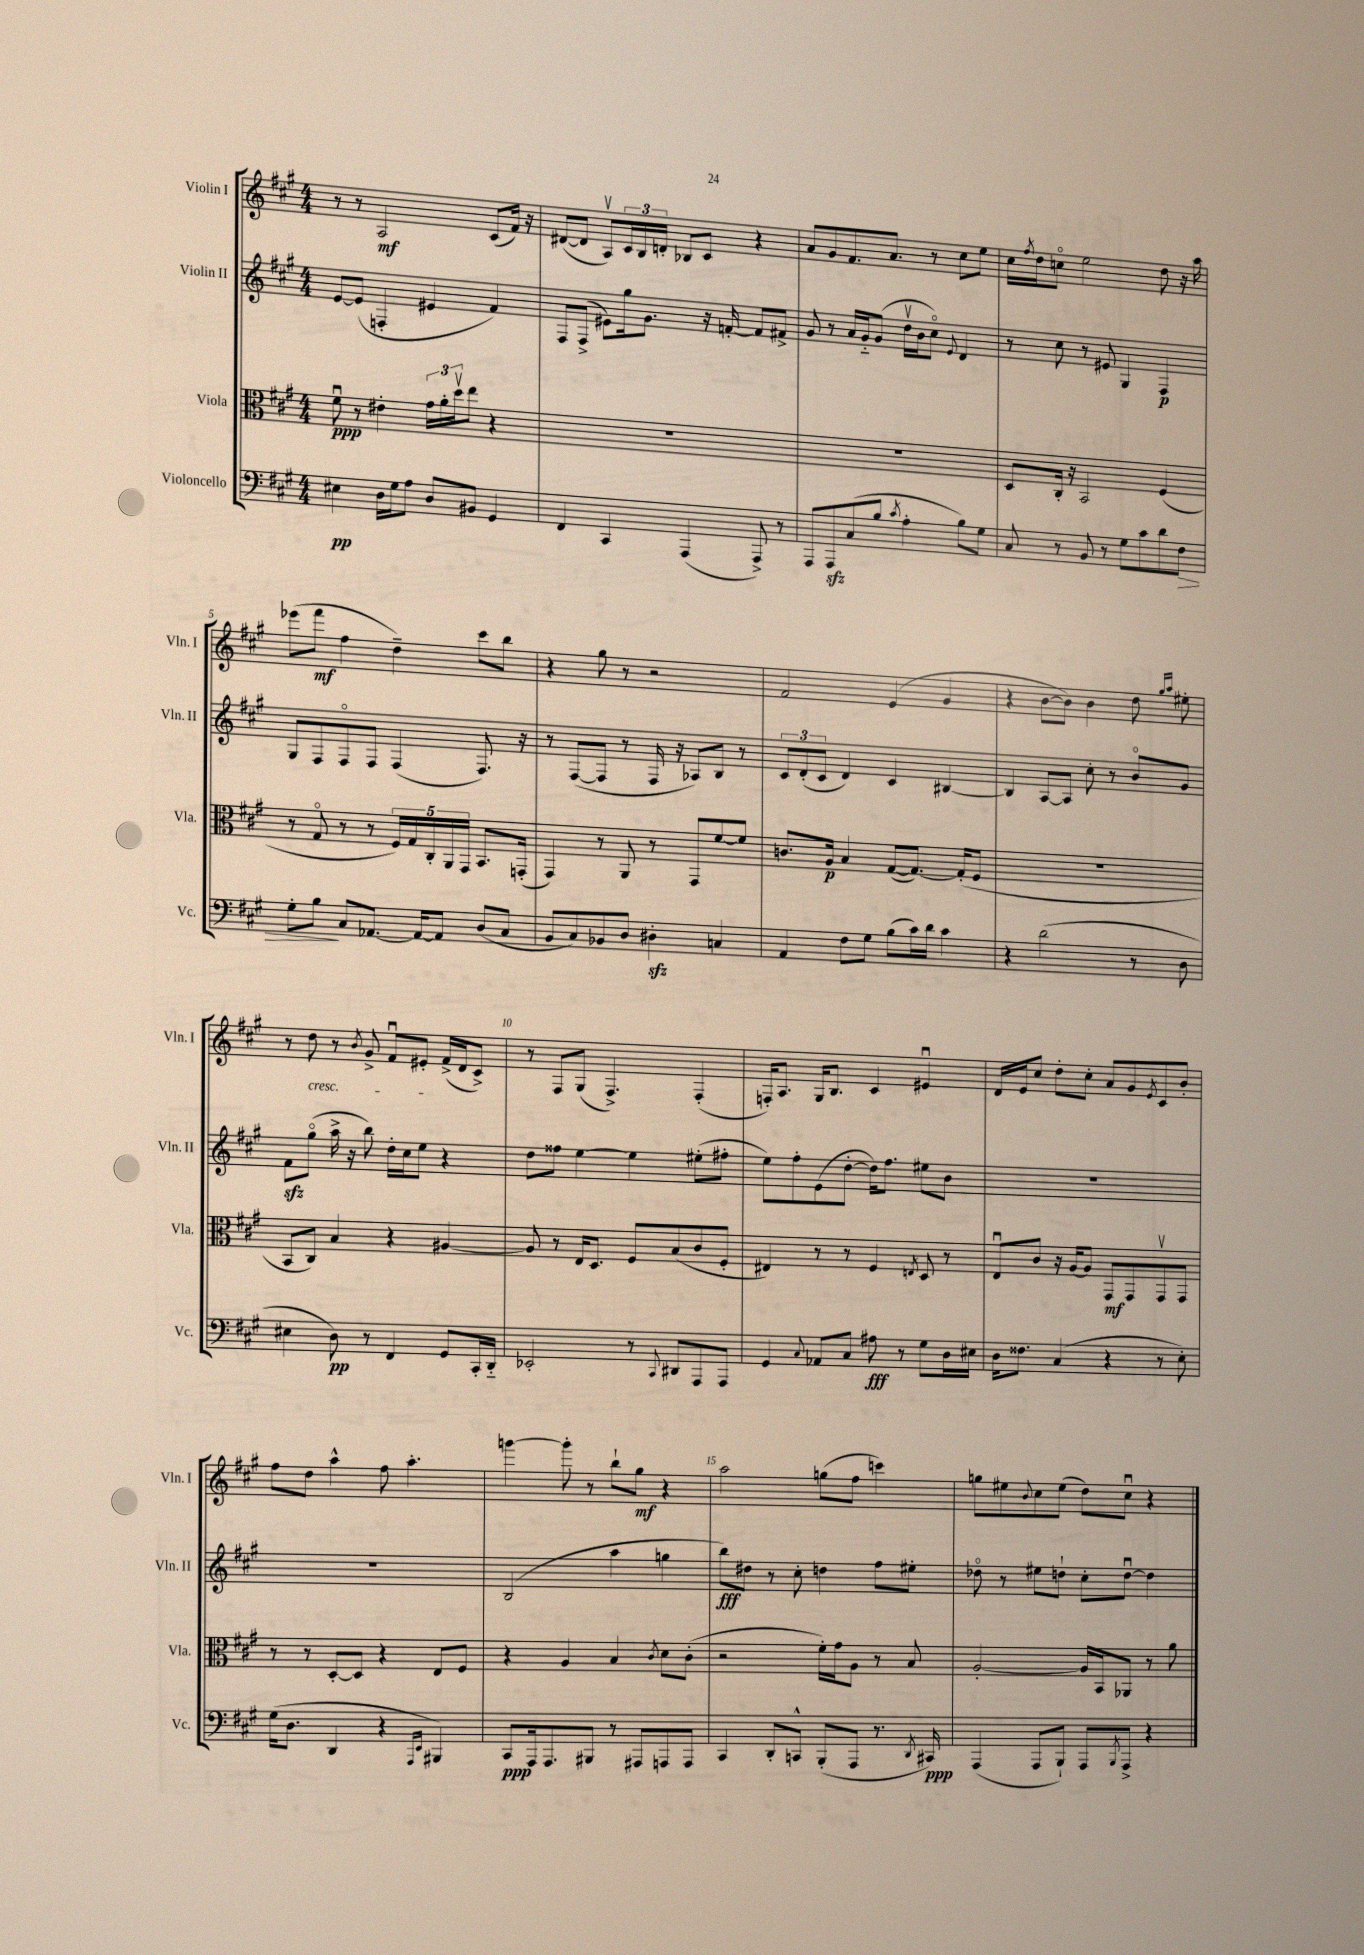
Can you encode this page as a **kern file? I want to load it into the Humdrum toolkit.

**kern	**kern	**kern	**kern
*staff4	*staff3	*staff2	*staff1
*clefF4	*clefC3	*clefG2	*clefG2
*k[f#c#g#]	*k[f#c#g#]	*k[f#c#g#]	*k[f#c#g#]
*M4/4	*M4/4	*M4/4	*M4/4
4E#\	8f#u\	[8e/L	8r
.	8r	(8e/]J	8r
16D\LL	4e#'\	4F'/	2A/
16G#\J	.	.	.
8A\J	.	.	.
8D/L	24g#\LL	4e#/	.
.	24a'\	.	.
.	24ddv\J	.	.
8BB#/J	8ee\J	.	.
4GG#/	4r	4f#/)	(8c#/L
.	.	.	16f#/Jk)
.	.	.	16r
=	=	=	=
4FF#/	1r	8F#/L	([8d#/L
.	.	(8F#^/J	8d#/]J
4CC#/	.	8e#\L)	8Av/L)
.	.	16gg#\k	24c#/L
.	.	.	24B/
.	.	8.g#\J	.
.	.	.	24d'/JJ
(4AAA/	.	.	8B-/L
.	.	16r	8c#/J
.	.	[16f'/	.
8AAA^/)	.	8f/]L	4r
8r	.	8f#^/J	.
=	=	=	=
8AAA/L	1r	8g#/	8a/L
8AAA/	.	8r	8g#/
(8C#/	.	16a/LL	8.f#/
.	.	16g#'~/J	.
8B/J	.	(8g#/J	.
.	.	.	8.a/J
8qc#/	.	.	.
4A'\	.	16ddv\LL	.
.	.	16b\J	.
.	.	8cc#o\J)	8r
.	.	8qqe/	.
8B\L)	.	4d/	8cc#\L
8G#\J	.	.	8ee\J
=	=	=	=
8C#/	8D/L	8r	16cc#\LL
.	.	.	8qff#/
.	.	.	16dd\J
8r	16C#'/Jk	8cc#\	8cco\J
.	16r	.	.
8BB/	2BB/	8r	2ee\
8r	.	8e#/	.
8G#\L	.	4G#/	.
8c#\	.	.	.
8d\	(4F#/	4F#/	8dd\
8F#\J	.	.	16r
.	.	.	16aa\
=	=	=	=
8G#'\L	8r	8G#/L	(8eee-\L
8B\J	8G#o/	8F#/	8fff#\J
8C#/L	8r	8F#o/	4ff#\
[8.AA-/J	8r	8F#/J	.
.	20F#/LL)	(4F#/	4dd~\)
.	20G#/	.	.
16AA-/_LK	.	.	.
.	20C#'/	.	.
8AA-/]J	.	.	.
.	20AA/	.	.
.	20GG#/JJ	.	.
(8D/L	8.BB/L	8.F#/)	8ccc#\L
8C#/J	.	.	8bb\J
.	(16GG'/Jk	16r	.
=	=	=	=
8BB/L	4GG#/)	8r	4r
8C#/)	.	([8F#/L	.
8BB-/	8r	8F#/]J	8gg#\
8D/J	8AA/	8r	8r
4D#'\	8r	16F#/	2r
.	.	16r	.
.	8GG#/L	8A-/L)	.
4C/	[8f#/	8B/J	.
.	8f#/]J	8r	.
=	=	=	=
4AA/	8.c/L	12c#/L	2f#/
.	.	(12d'/	.
.	.	12c#/J	.
.	16A/Jk	.	.
8F#\L	4B/	4d/)	.
8G#\J	.	.	.
(8B\L	([8G#/L	4c#/	(4e/
16c#\L)	8.G#/_J)	.	.
16d\JJ	.	.	.
4c#\	.	[4B#/	4g#/
.	(16G#'/]LK	.	.
.	8F#/J	.	.
=	=	=	=
4r	1r	4B#/]	4r
(2d\	.	[8A/L	[8b\L
.	.	8A/]J	8b\]J)
.	.	8cc#'\	4b\
.	.	8r	.
8r	.	8bo/L	8dd\
.	.	.	16qqgg#/LL
.	.	.	16qqaa/JJ
8D\	.	8g#/J	8ee#'\
=	=	=	=
4E#\	8BB/L	8f#\L	8r
.	8C#/J)	(8gg#o\J	8dd\
8D\)	4B/	16aa^\	8r
.	.	16r	.
.	.	.	8qb/
8r	.	8bb\)	8g#^/
4FF#/	4r	16dd'\LL	8f#u/L
.	.	16cc#\J	.
.	.	8ee\J	8e#'/J
8GG#/L	[4A#/	4r	(16f#^/LL
.	.	.	16d/J
16CC#'/L	.	.	8c#^/J)
16DD'~/JJ	.	.	.
=	=	=	=
2EE-'/	8A#/]	8dd\L	8r
.	8r	8ff##\J	8F#/L
.	16E/LK	[4ee\	(8G#/J
.	8.D/J	.	.
.	.	.	4.F#^/)
8r	8F#/L	4ee\]	.
8qqCC#/	.	.	.
8DD#/L	(8B/	.	.
8AAA/	8c#/	(8ee#'\L	(4F#'/
8AAA/J	8F#'/J	8ff#'\J	.
=	=	=	=
4GG#/	4E#/)	8ee\L)	16F'/LK)
.	.	.	8.A/J
.	.	8ff#'\	.
8qqC#/	.	.	.
8AA-/L	8r	(8e\	16G#/LK
.	.	.	8.B/J
8C#/J	8r	[8dd'\J	.
8A#\	4F#/	16dd\]LK)	4c#/
.	.	8.ff#\J	.
8r	.	.	.
.	8qE/	.	.
8G#\L	8D/	8ee#\L	4e#u/
16D\L	8r	8b\J	.
16E#\JJ	.	.	.
=	=	=	=
16D\LK	8Eu/L	1r	16d/LL
8.F##\J	.	.	16e/J
.	8c#/J	.	8cc#/J
(4C#/	16r	.	8dd'\L
.	[16A/LK	.	.
.	8A/]J	.	8cc#'\J
4r	8GG#/L	.	8a/L
.	8GG#/	.	8g#/
.	.	.	8qe/
8r	8GG#v/	.	8c#/
8E'\)	8GG#/J	.	8b'/J
=	=	=	=
(16G#\LK	8r	1r	8ff#\L
8.D\J	.	.	.
.	8r	.	8dd\J
4DD/	[8D'/L	.	4aa^^\
.	8D/]J	.	.
4r	4r	.	8ff#\
.	.	.	4.aa'\
16qqAAA/LL	.	.	.
16qqEE/JJ	.	.	.
4BBB#/)	8E/L	.	.
.	8F#/J	.	.
=	=	=	=
8CC#/L	4r	(2B/	[4ggg\
16AAA/k	.	.	.
8.AAA/	.	.	.
.	4A/	.	8ggg'\]
8BBB#/J	.	.	8r
8r	4B/	4aa\	8bb`\L
8AAA#/L	.	.	8gg#\J
.	8qc#/	.	.
8AAA/	8d\L	4gg\	4r
8AAA/J	(8c#'\J	.	.
=	=	=	=
4CC#/	2r	8bb\L)	2aa\
.	.	8dd#\J	.
8DD'/L	.	8r	.
8CC^^/J	.	8cc#'\	.
(8BBB'/L	16f#'\LL)	4dd\	(8gg\L
.	16g#\J	.	.
8AAA/J	8A\J	.	8ff#\J
8.r	8r	8ff#\L	4ccc\)
.	8B/	8ee#'\J	.
8qDD/	.	.	.
16CC#/)	.	.	.
=	=	=	=
(4AAA/	[2A'/	8dd-o\	8gg\L
.	.	8r	8ee#\
.	.	.	8qqb/
8AAA/L	.	8ee#\L	8cc#\
8BBB`/J)	.	8dd`\J	(8ee#\J
8AAA/L	16A/]LL	8cc#'\L	8dd\L)
.	16BB/J	.	.
8qBBB/	.	.	.
8AAA^/J	8AA-/J	[8ddu\J	8cc#u\J
4r	8r	4dd\]	4r
.	8a\	.	.
==	==	==	==
*-	*-	*-	*-
